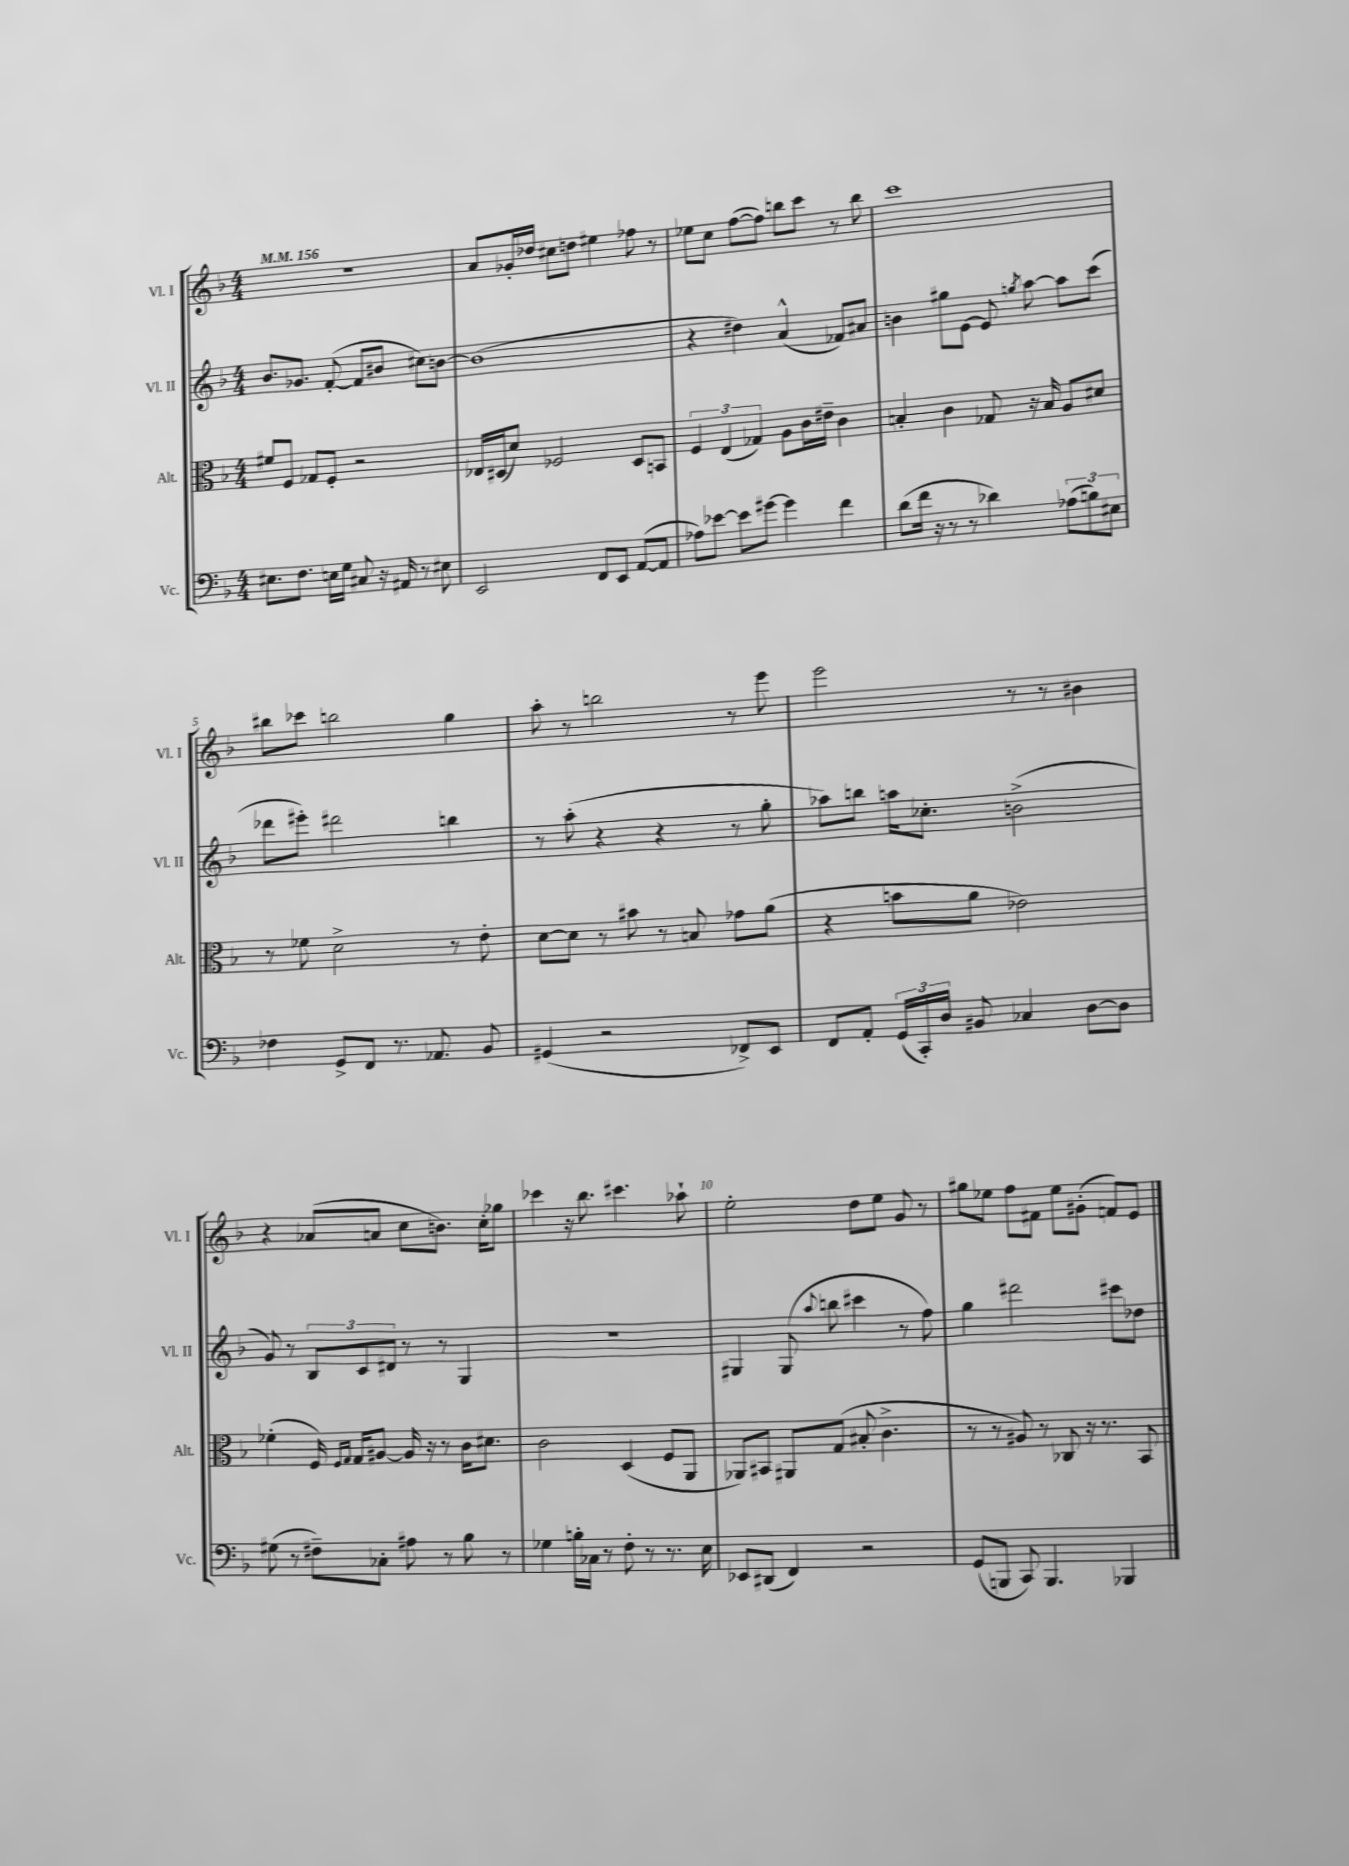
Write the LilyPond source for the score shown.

<<
\new StaffGroup <<
\new Staff = "s0" \with { instrumentName = "Vl. I" shortInstrumentName = "Vl. I" } {
    \clef treble \key f \major \numericTimeSignature \time 4/4 \tempo 4 = 156
    \autoBeamOff R1 |
    a'8[ ges'16-. des''16] cis''8[ d''8] eis''4 fes''8 r8 |
    ees''8[ c''8] f''8[~( f''8]) b''8[ c'''8] r8 b''8 |
    c'''1 |
    bis''8[ ces'''8] b''2 g''4 |
    a''8-. r8 b''2 r8 e'''8 |
    e'''2 r8 r8 bis'4 |
    r4 aes'8[( a'8] c''8[ b'8.]) c''16[-. ges''8] |
    ces'''4 r16 bes''8. cis'''4. aes''8-! |
    e''2-. d''8[ e''8] g'8 r8 |
    gis''8[ ees''8] f''8[ fis'8] ees''8[ gis'8]-.( f'8[) e'8] \bar "|." |
}
\new Staff = "s1" \with { instrumentName = "Vl. II" shortInstrumentName = "Vl. II" } {
    \clef treble \key f \major \numericTimeSignature \time 4/4
    \autoBeamOff bes'8.[ ges'8.] f'8~-.( f'8[ bis'8] cis''8[) b'8]~ |
    b'1( |
    r4 dis''4) a'4-^( fes'8[) ais'8] |
    b'4 gis''8[ e'8]~ e'8 \acciaccatura { g''8 } a''8~ a''8[ c'''8]( |
    des'''8[ eis'''8]-.) dis'''2 b''4 |
    r8 a''8-.( r4 r4 r8 g''8-. |
    aes''8[) b''8] a''16[ ces''8.]-. b'2->( |
    g'8) r8 \tuplet 3/2 { bes8[ c'8 dis'8] } r8 r8 g4 |
    r1 |
    gis4 gis8( \appoggiatura { a''8 } b''8 cis'''4 r8 f''8) |
    g''4 dis'''2 cis'''8[ des''8] \bar "|." |
}
\new Staff = "s2" \with { instrumentName = "Alt." shortInstrumentName = "Alt." } {
    \clef alto \key f \major \numericTimeSignature \time 4/4
    \autoBeamOff fis'8[ f8] ges8[ f8]-. r2 |
    ees16[ dis16( d'8]) fes2 dis8[ b,8] |
    \tuplet 3/2 { f4 e4( ges4) } a8[ c'16 eis'16]-- c'4 |
    b4-. c'4 ges8 r16 b16 a8[ dis'8] |
    r8 fes'8 d'2-> r8 e'8-. |
    d'8[~ d'8] r8 bis'8 r8 b8 ges'8[ a'8]( |
    r4 b'8[ a'8] ees'2) |
    fes'4-.( f16) \grace { f16[ g16] } g16[ ais8]~ ais16 r16 r8 c'16[ dis'8.] |
    c'2 d4( f8[ a,8] |
    aes,8[) bis,8] ais,8[ g8]( bis8-. c'4.-> |
    r8 r8 ais8) r8 ces8 r16 r8. bes,8 \bar "|." |
}
\new Staff = "s3" \with { instrumentName = "Vc." shortInstrumentName = "Vc." } {
    \clef bass \key f \major \numericTimeSignature \time 4/4
    \autoBeamOff eis8.[ f8.] e16[ g16] cis8 r16 ais,16 r8 eis8 |
    e,2 f,8[ e,8] a,8[~( a,8] |
    aes8[) ees'8]~ ees'8[ gis'8]~ gis'4 f'4 |
    d'8[( f'16] r16 r8 r8 des'4) \tuplet 3/2 { aes8[( b8) eis8] } |
    fes4 g,8[-> f,8] r8. aes,8. bes,8 |
    gis,4( r2 fes,8[->) e,8] |
    f,8[ a,8]-. \tuplet 3/2 { g,16[( c,16-.) d16] } bis,8 ces4 d8[~ d8] |
    gis8( r8 fis8[--) ces8]-. ais8 r8 bes8 r8 |
    ges4 b16[-. ces16] r8 f8-. r8 r8. e16 |
    ees,8[ dis,8]( f,4) r2 |
    g,8[( b,,8] c,8) b,,4. bes,,4 \bar "|." |
}
>>
>>
\layout { \context { \Score \override BarNumber.break-visibility = ##(#f #t #t) barNumberVisibility = #(every-nth-bar-number-visible 5) } }
